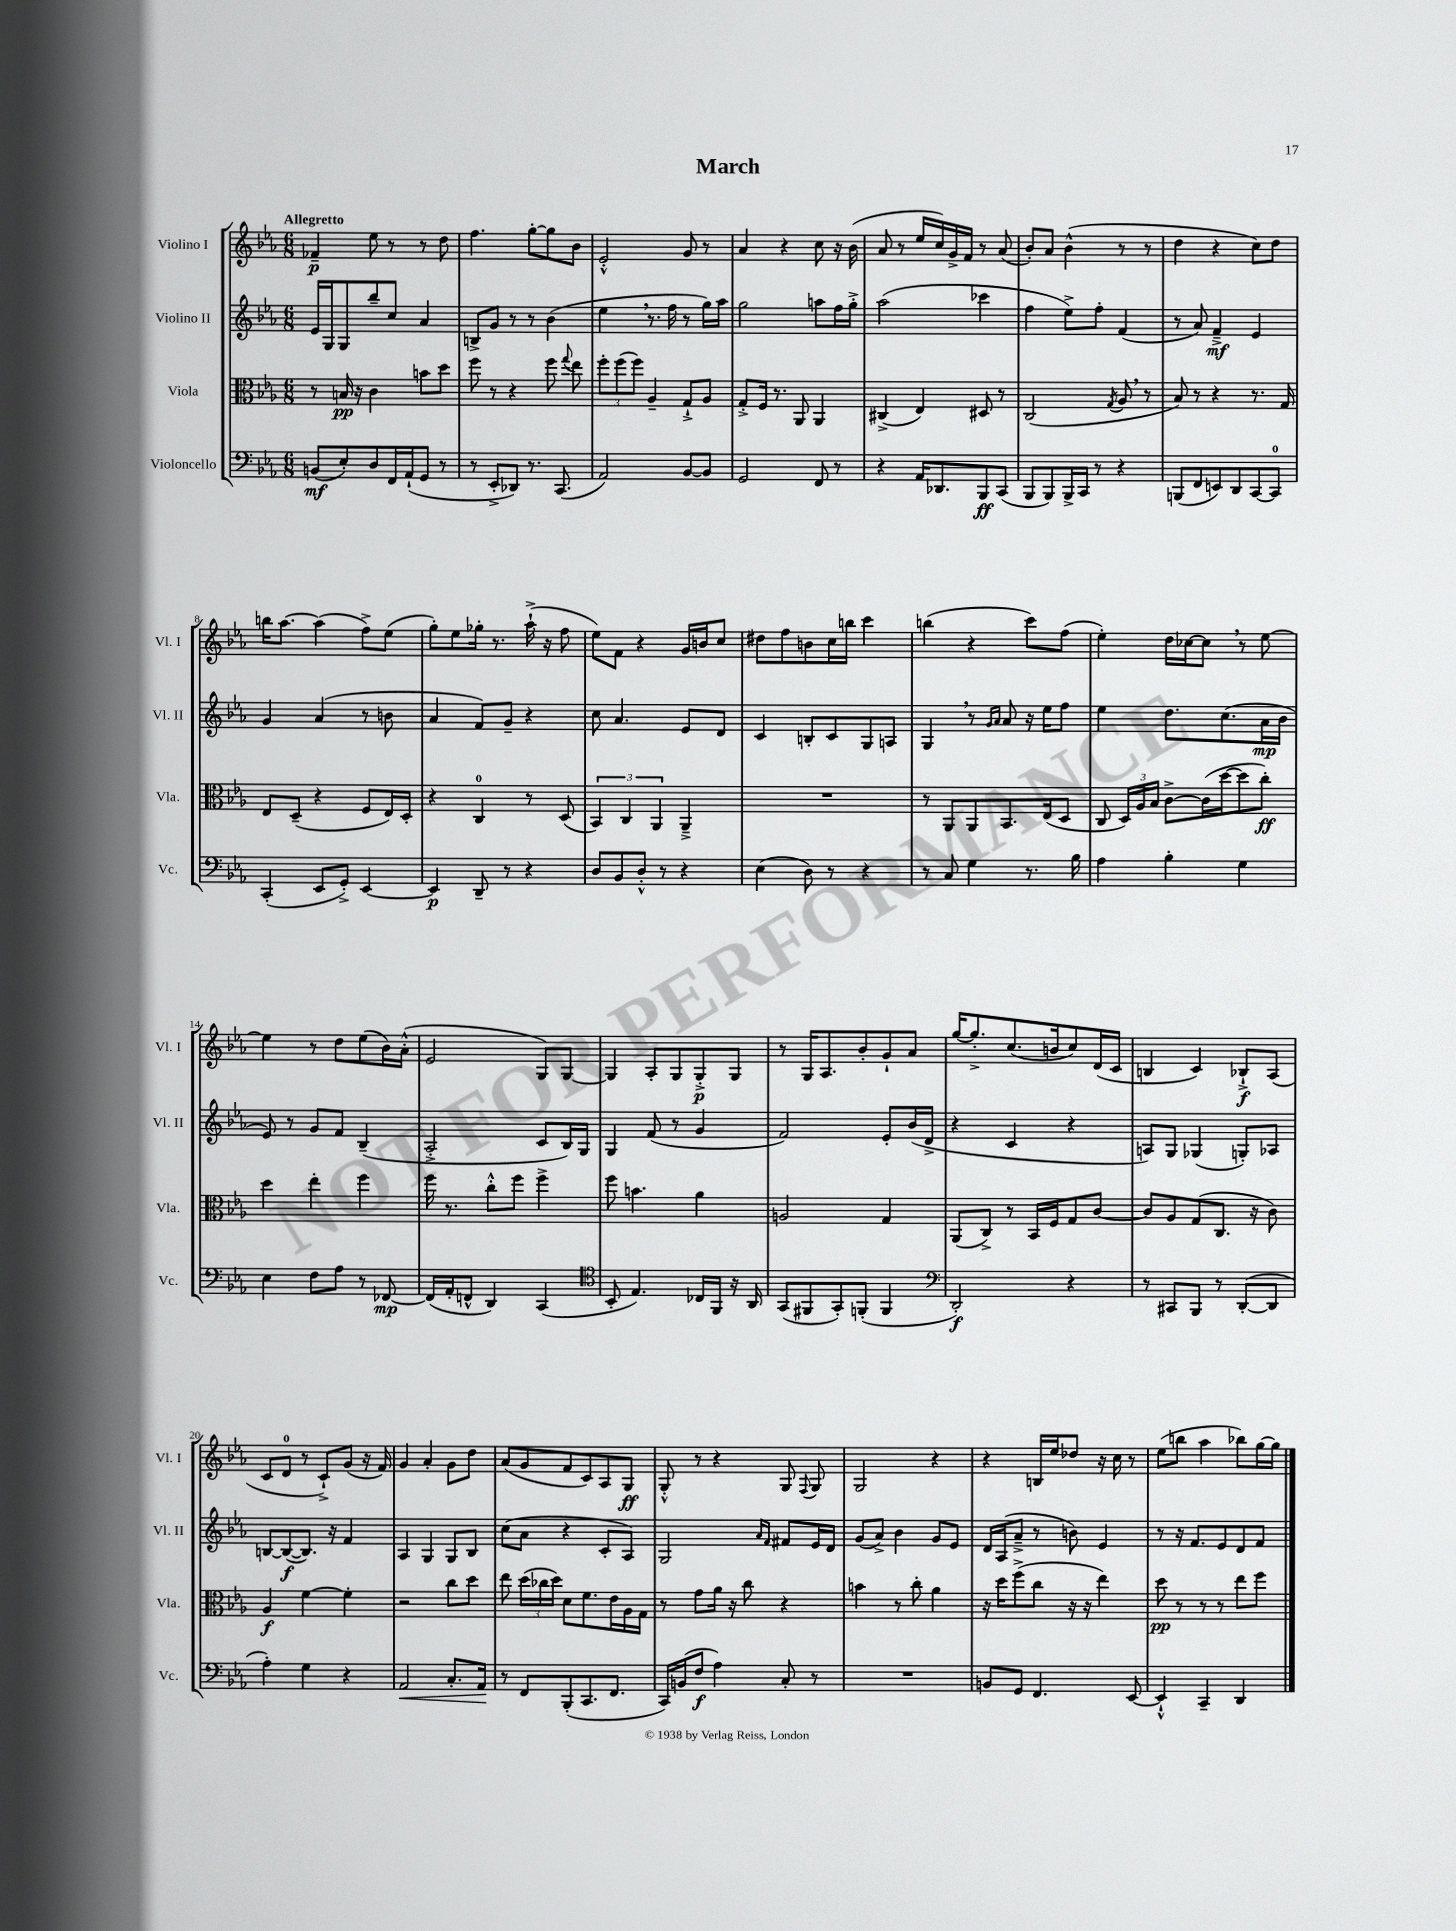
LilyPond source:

\header { title = "March" }
<<
\new StaffGroup <<
\new Staff = "s0" \with { instrumentName = "Violino I" shortInstrumentName = "Vl. I" } {
    \clef treble \key ees \major \numericTimeSignature \time 6/8 \tempo "Allegretto"
    \autoBeamOff fes'4--\p ees''8 r8 r8 d''8 |
    f''4. g''8[~-. g''8 bes'8] |
    ees'2-.-^ g'8 r8 |
    aes'4 r4 c''8 r16 bes'16( |
    aes'8 r8 ees''16[ c''16) g'16-> f'16] r8 aes'8( |
    bes'8[-.) aes'8] bes'4-^( r8 r8 |
    d''4 r4 c''8[) d''8] |
    b''16[ aes''8.]~ aes''4( f''8[->) ees''8]( |
    g''8[-.) ees''8 ges''16]-. r8. aes''16-!->( r16 f''8 |
    ees''8[) f'8] r4 g'16[ b'16 c''8] |
    dis''8[ f''8 b'8 c''16 b''16] c'''4 |
    b''4( r4 c'''8[) f''8]( |
    ees''4-.) d''16[ ces''16~ ces''8] \breathe r8 ees''8~ |
    ees''4 r8 d''8[ ees''8( bes'16) aes'16]-.-^( |
    ees'2 g8[) g8]~ |
    g4 aes8[-. g8 g8-.->\p g8] |
    r8 g16[ aes8. bes'8-. g'8-! aes'8] |
    g''16[~ g''8.-.-> c''8.( b'16 c''8) d'16( c'16] |
    b4 c'4) bes8[-!->\f aes8]( |
    c'8[ d'8]-0 r8 c'8[-!->) g'8]( r16 f'16) |
    g'4 aes'4-. g'8[ d''8] |
    aes'8[( g'8 f'8 c'8) aes8 g8]\ff |
    g8-.-^ r8 r4 g8 \appoggiatura { f8 } g8 |
    g2 r4 |
    r4 b16[ ees''16 des''8] r16 c''16 r8 |
    ees''8[( b''8] aes''4 bes''8[) g''16~ g''16] \bar "|." |
}
\new Staff = "s1" \with { instrumentName = "Violino II" shortInstrumentName = "Vl. II" } {
    \clef treble \key ees \major \numericTimeSignature \time 6/8
    \autoBeamOff ees'16[ g16 g8 bes''8-- c''8] aes'4 |
    b8[-> g'8] r8 r8 bes'4( |
    ees''4 \breathe r8. f''16 r8 g''16[) aes''16] |
    g''2 a''8[ f''16 g''16]-.-> |
    aes''2( ces'''4 |
    f''4 ees''8[->) f''8]-. f'4( |
    r8 aes'8) f'4--->\mf ees'4 |
    g'4 aes'4( r8 b'8 |
    aes'4 f'8[) g'8]-- r4 |
    c''8 aes'4. ees'8[ d'8] |
    c'4 b8[-. c'8 g8 a8] |
    g4 \breathe r8 \grace { g'16[ aes'16] } aes'8 r16 ees''16[ f''8] |
    ees''4 d''8.[ c''8.( aes'16\mp bes'16] |
    ees'8) r8 g'8[ f'8] bes4--( |
    aes2-.-> c'8[ bes16) g16] |
    g4 f'8( r8 g'4 |
    f'2) ees'8[-. bes'16( d'16]-> |
    r4 c'4 r4 |
    a8[) g8] ges4( g8[-.) aes8] |
    b8[~ b8~\f( b8.]) r16 f'4 |
    aes4 g4 g8[ bes8] |
    c''8[( aes'8] r4 c'8[-. aes8]) |
    g2 \grace { aes'16[ f'16] } fis'8[ ees'16 d'16] |
    g'8[( aes'8]->) bes'4 g'8[ ees'8] |
    d'16[ aes16( aes'8]---> r8 b'8) ees'4 |
    r8 r16 f'8.[ ees'8 d'8 f'8] \bar "|." |
}
\new Staff = "s2" \with { instrumentName = "Viola" shortInstrumentName = "Vla." } {
    \clef alto \key ees \major \numericTimeSignature \time 6/8
    \autoBeamOff r8 b16\pp r16 c'4 b'8[ d''8] |
    f''8 r8 r4 f''8 \appoggiatura { g''8 } ees''8 |
    \tuplet 3/2 { f''8[-. f''8( f''8]) } aes4-- g8[-!-> aes8] |
    g8[-.-> f16] r8. aes,8 aes,4 |
    cis4->( ees4) dis8 r8 |
    c2( \acciaccatura { g8 } aes8 \breathe r8 |
    bes8) r8 r4 r8. g16 |
    ees8[ d8]--( r4 f8[ ees16) d16]-. |
    r4 c4-0 r8 d8( |
    \tuplet 3/2 { bes,4) c4 aes,4 } aes,4---> |
    R2. |
    r8 aes,8[ aes,8 bes,8. ees16( d8] |
    c8 \tuplet 3/2 { d16[) aes16 bes16] } c'8[~-> c'16( d''16~ d''8 c''8]-.\ff) |
    d''4 ees''4-. f''4 |
    f''16 r8. c''8[-.-^ f''8] f''4-> |
    f''8 b'4. aes'4 |
    a2 g4 |
    aes,8[( c8]->) r8 bes,16[ f16 g8 c'8]~ |
    c'8[ aes8 g8( c8.] r16 c'8) |
    aes4\f f'4~ f'4-. |
    r2 c''8[ d''8] |
    ees''8 \tuplet 3/2 { d''16[( ces''16 d''16]) } d'8[ f'8. ees'16 aes16 g16] |
    r8 g'8[ aes'16] r16 c''8 r4 |
    b'4 r8 c''8-. aes'4 |
    r16 d''16[ f''8->( c''8] r16 r16 ees''4) |
    d''8\pp r8 r8 r8 ees''8[ f''8] \bar "|." |
}
\new Staff = "s3" \with { instrumentName = "Violoncello" shortInstrumentName = "Vc." } {
    \clef bass \key ees \major \numericTimeSignature \time 6/8
    \autoBeamOff b,8[\mf( ees8-.) d8 f,16 aes,16-!( g,8] r8 |
    r8 ees,8[-.-> des,8]) r8. c,8.( |
    aes,2) bes,8[~ bes,8] |
    g,2 f,8 r8 |
    r4 aes,16[ des,8. bes,,8\ff c,8]( |
    bes,,8[ bes,,8) bes,,16-> c,16] r8 r4 |
    b,,8[( f,8 e,8) d,8 c,8~ c,8]-0 |
    c,4-.( ees,8[ g,8]-.->) ees,4~ |
    ees,4\p d,8-- r8 r4 |
    d8[ bes,8 d8]-.-^ r8 r4 |
    ees4( d8) r8 r4 |
    r8 c8 g4 r8. bes16 |
    aes4 bes4-. g4 |
    ees4 f8[ aes8] r8 fes,8~\mp |
    fes,16[( aes,16-. f,8]-^ d,4) c,4( |
    \clef tenor bes,8-. ees4.) ces16[ f,16] r16 aes,16 |
    g,8[( fis,8 g,8-.) f,8]-.( f,4 |
    \clef bass d,2-.\f) r4 |
    r8 cis,8[ bes,,8] r8 d,8[~-.( d,8] |
    aes4-.) g4 r4 |
    aes,2\< c8.[-. aes,16]\! |
    r8 f,8[ bes,,8-.( c,8. f,8.] |
    c,16[) b,16( f8]\f aes4) c8-. r8 |
    R2. |
    b,8[ g,8] f,4. ees,8~ |
    ees,4-!-^ c,4-- d,4 \bar "|." |
}
>>
>>
